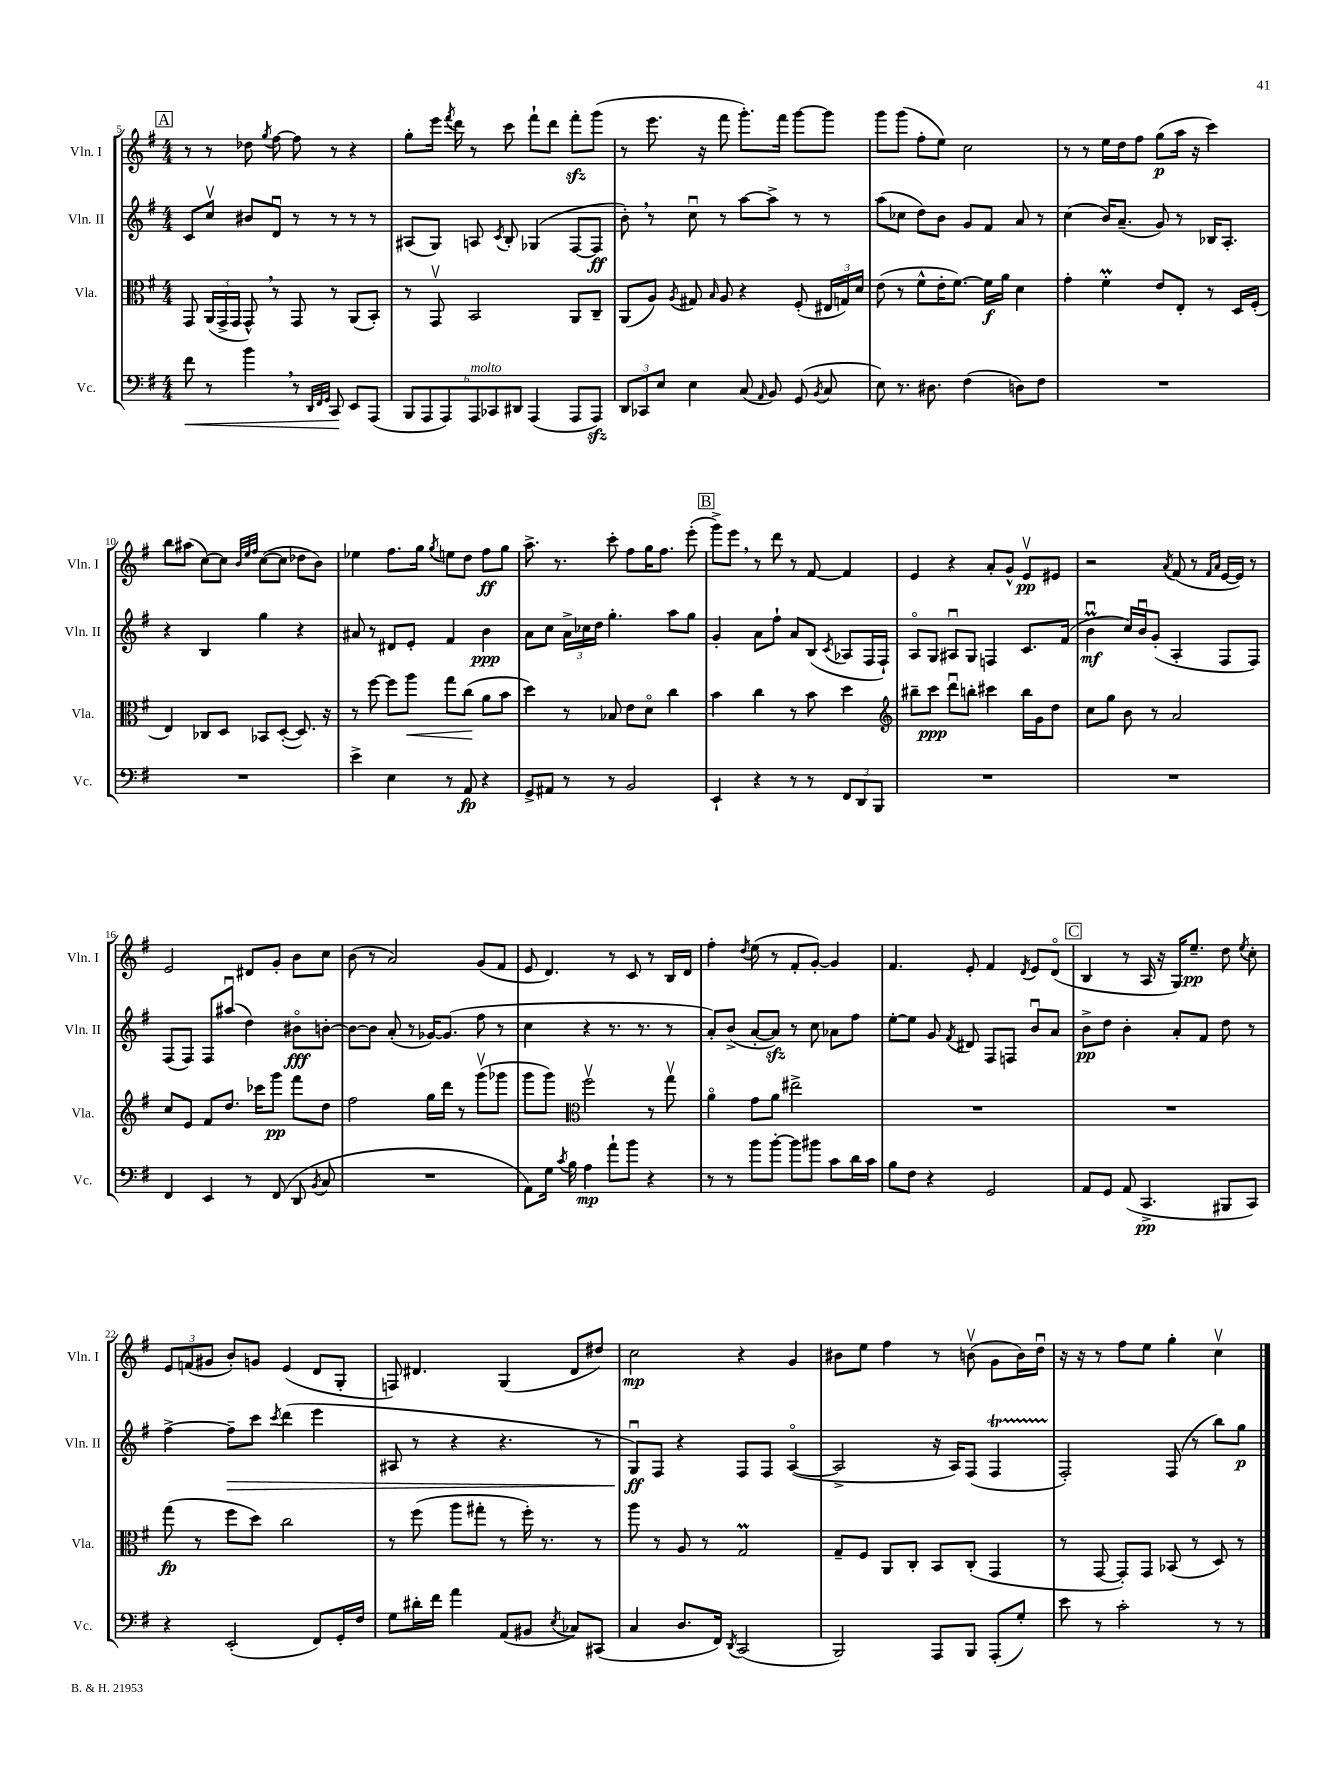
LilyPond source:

<<
\new StaffGroup <<
\new Staff = "s0" \with { instrumentName = "Vln. I" shortInstrumentName = "Vln. I" } {
    \clef treble \key g \major \numericTimeSignature \time 4/4
    \autoBeamOff \mark \markup { \box "A" } r8 r8 des''8 \acciaccatura { g''8 } fis''8~ fis''8 r8 r4 |
    g''8[-. e'''16] \acciaccatura { fis'''8 } d'''16 r8 c'''8 fis'''8[-! d'''8] fis'''8[-.\sfz g'''8]( |
    r8 e'''8. r16 fis'''8 g'''8.[-.) fis'''16] g'''8[~ g'''8] |
    g'''8[ g'''8]( fis''8[-. e''8]) c''2 |
    r8 r8 e''16[ d''16 fis''8] g''8[\p( a''16] r16 c'''4) |
    b''8[ ais''8]( c''8[~) c''8] \grace { b'32[ e''32 fis''32] } c''8[~( c''8] des''8[ b'8]) |
    ees''4 fis''8.[ g''16] \acciaccatura { g''8 } e''8[ d''8] fis''8[\ff g''8] |
    a''8.-> r8. c'''8-. fis''8[ g''16 fis''8.] e'''8-.( |
    \mark \markup { \box "B" } g'''8[->) e'''8] \breathe r8 d'''8 r8 fis'8~ fis'4 |
    e'4 r4 a'8[-. g'8]-^ e'8[\upbow\pp eis'8] |
    r2 \acciaccatura { a'8 } fis'8( r8 \grace { fis'16[ a'16] } e'16[~ e'16]) r8 |
    e'2 dis'8[ g'8]-. b'8[ c''8] |
    b'8( r8 a'2) g'8[( fis'8] |
    e'8 d'4.) r8 c'8 r8 b16[ d'16] |
    fis''4-. \acciaccatura { d''8 } e''8( r8 fis'8[-. g'8]~-.) g'4 |
    fis'4. e'8-. fis'4 \acciaccatura { d'8 } e'8[ d'8]\flageolet( |
    \mark \markup { \box "C" } b4 r8 a16 r16 g16[) e''8.]--\pp d''8 \acciaccatura { e''8 } c''8-. |
    \tuplet 3/2 { e'8[ f'8( gis'8] } b'8[-.) g'8] e'4( d'8[ g8]-. |
    f8) dis'4. g4( dis'8[ dis''8]) |
    c''2\mp r4 g'4 |
    bis'8[ e''8] fis''4 r8 b'8\upbow( g'8[ b'16) d''16]\downbow |
    r16 r16 r8 fis''8[ e''8] g''4-. c''4\upbow \bar "|." |
}
\new Staff = "s1" \with { instrumentName = "Vln. II" shortInstrumentName = "Vln. II" } {
    \clef treble \key g \major \numericTimeSignature \time 4/4
    \autoBeamOff \mark \markup { \box "A" } c'8[ c''8]\upbow bis'8[ d'8]\downbow r8 r8 r8 r8 |
    ais8[( g8]) a8 \acciaccatura { c'8 } b8-. ges4( fis8[~ fis8]\ff |
    b'8-.) \breathe r8 c''8\downbow r8 a''8[~ a''8]-> r8 r8 |
    a''8[( ces''8] d''8[) b'8] g'8[ fis'8] a'8 r8 |
    c''4( b'16[) a'8.]--( g'8) r8 bes16[ a8.]-. |
    r4 b4 g''4 r4 |
    ais'8 r8 dis'8[ e'8]-. fis'4 b'4\ppp |
    a'8[ c''8] \tuplet 3/2 { a'16[-> ces''16 d''16] } g''4.-. a''8[ g''8] |
    \mark \markup { \box "B" } g'4-. a'8[ fis''8]-! a'8[ b8]( \acciaccatura { c'8 } aes8[ fis16 fis16]-!) |
    a8[\flageolet g8] ais8[\downbow g8] f4 c'8.[ fis'16]( |
    b'4\downbow\prall\mf c''16[) b'16\downbow g'8]-.( a4-. fis8[ fis8]) |
    fis8[( fis8]) fis8[ ais''8]\downbow( d''4) bis'8[\flageolet\fff b'8]~-. |
    b'8[~ b'8] a'8-.( r8 ges'16[~) ges'8.]( fis''8 r8 |
    c''4 r4 r8. r8. r8 |
    a'8[-.) b'8]->( a'8[~-. a'8]\sfz) r8 c''8 aes'8[ fis''8] |
    e''8[~-. e''8] g'8 \acciaccatura { fis'8 } dis'8 fis8[ f8] b'8[\downbow a'8] |
    \mark \markup { \box "C" } b'8[->\pp d''8] b'4-. a'8[-. fis'8] d''8 r8 |
    fis''4~-> fis''8[--\> c'''8] \acciaccatura { c'''8 } d'''4( e'''4 |
    ais8 r8 r4 r4. r8 |
    g8[\downbow\ff\!) fis8] r4 fis8[ fis8] a4~\flageolet( |
    a2-> r16 a16[) fis8]( fis4\startTrillSpan |
    fis2-.\stopTrillSpan) fis8( r8 b''8[) g''8]\p \bar "|." |
}
\new Staff = "s2" \with { instrumentName = "Vla." shortInstrumentName = "Vla." } {
    \clef alto \key g \major \numericTimeSignature \time 4/4
    \autoBeamOff \mark \markup { \box "A" } g,8 \tuplet 3/2 { a,16[( g,16-> g,16] } g,8-^) \breathe r8 g,8 r8 a,8[( b,8]-.) |
    r8 g,8\upbow b,2 a,8[ c8]-- |
    a,8[( a8]) \acciaccatura { a8 } gis8 \grace { b16 } a8 r4 fis8-.( \tuplet 3/2 { eis16[ g16) d'16] } |
    e'8( r8 fis'8[-^ e'16-. fis'8.]~) fis'16[\f a'16] d'4 |
    g'4-. fis'4-.\prall e'8[ e8]-. r8 d16[ fis16]-.( |
    e4) ces8[ d8] bes,8[ d8]~-.( d8.) r16 |
    r8 fis''8~ fis''8[ a''8]\< g''8[ c''8]\!( a'8[ b'8] |
    d''4) r8 bes8 e'8[ d'8]\flageolet c''4 |
    \mark \markup { \box "B" } b'4 c''4 r8 b'8 d''4 |
    \clef treble bis''8[-- c'''8]\ppp d'''8[\downbow b''8]-. cis'''4 b''16[ g'16 d''8] |
    c''8[ g''8] b'8 r8 a'2 |
    c''8[ e'8] fis'8[ d''8.] ces'''16[ g'''8]\pp fis'''8[ d''8] |
    fis''2 g''16[ d'''16] r8 g'''8[\upbow( ges'''8] |
    g'''8[ g'''8]) \clef alto fis''2\upbow r8 g''8\upbow |
    a'4\flageolet g'8[ a'8] eis''2-> |
    R1 |
    \mark \markup { \box "C" } R1 |
    g''8\fp( r8 fis''8[ d''8]) c''2 |
    r8 fis''8( a''8[ gis''8]-. r8 fis''16-.) r8. r8 |
    a''8 r8 a8 r8 g2\prall |
    g8[-- fis8] a,8[ c8]-. b,8[ c8]-.( g,4 |
    r8 g,8~ g,8[-.) g,8] bes,8( r8 d8) r8 \bar "|." |
}
\new Staff = "s3" \with { instrumentName = "Vc." shortInstrumentName = "Vc." } {
    \clef bass \key g \major \numericTimeSignature \time 4/4
    \autoBeamOff \mark \markup { \box "A" } fis'8\< r8 b'4 \breathe r8 \grace { d,32[ fis,32 g,32] } c,8\! e,8[ a,,8]( |
    \tuplet 6/4 { b,,8[ a,,8 a,,8) a,,8^\markup { \italic "molto" } ces,8 dis,8] } a,,4( a,,8[ a,,8]\sfz) |
    \tuplet 3/2 { d,8[ ces,8 e8] } e4 c8( \grace { a,16 } b,8) g,8( \acciaccatura { b,8 } c8 |
    e8) r8. dis8. fis4( d8[) fis8] |
    R1 |
    R1 |
    e'4-> e4 r8 a,8\fp r4 |
    g,8[-> ais,8] r8 r8 b,2 |
    \mark \markup { \box "B" } e,4-! r4 r8 r8 \tuplet 3/2 { fis,8[ d,8 b,,8] } |
    R1 |
    R1 |
    fis,4 e,4 r8 fis,8( d,8 \acciaccatura { b,8 } c8 |
    R1 |
    a,8[) g16] \acciaccatura { c'8 } b16 a4\mp a'8[-! b'8] r4 |
    r8 r8 b'8[ b'8]~-. b'8[ bis'8] c'8[ d'16 c'16] |
    b8[ fis8] r4 g,2 |
    \mark \markup { \box "C" } a,8[ g,8] a,8( c,4.->\pp bis,,8[ c,8]) |
    r4 e,2-.( fis,8[) g,16-. fis16] |
    g8[ dis'16-. fis'16] a'4 a,8[( bis,8] \acciaccatura { e8 } ces8[) cis,8]( |
    c4 d8.[ fis,16]) \acciaccatura { d,8 } c,2( |
    b,,2) a,,8[ b,,8] a,,8[-.( g8]-.) |
    e'8 r8 c'2-. r8 r8 \bar "|." |
}
>>
>>
\layout { \context { \Score currentBarNumber = #5 } }
